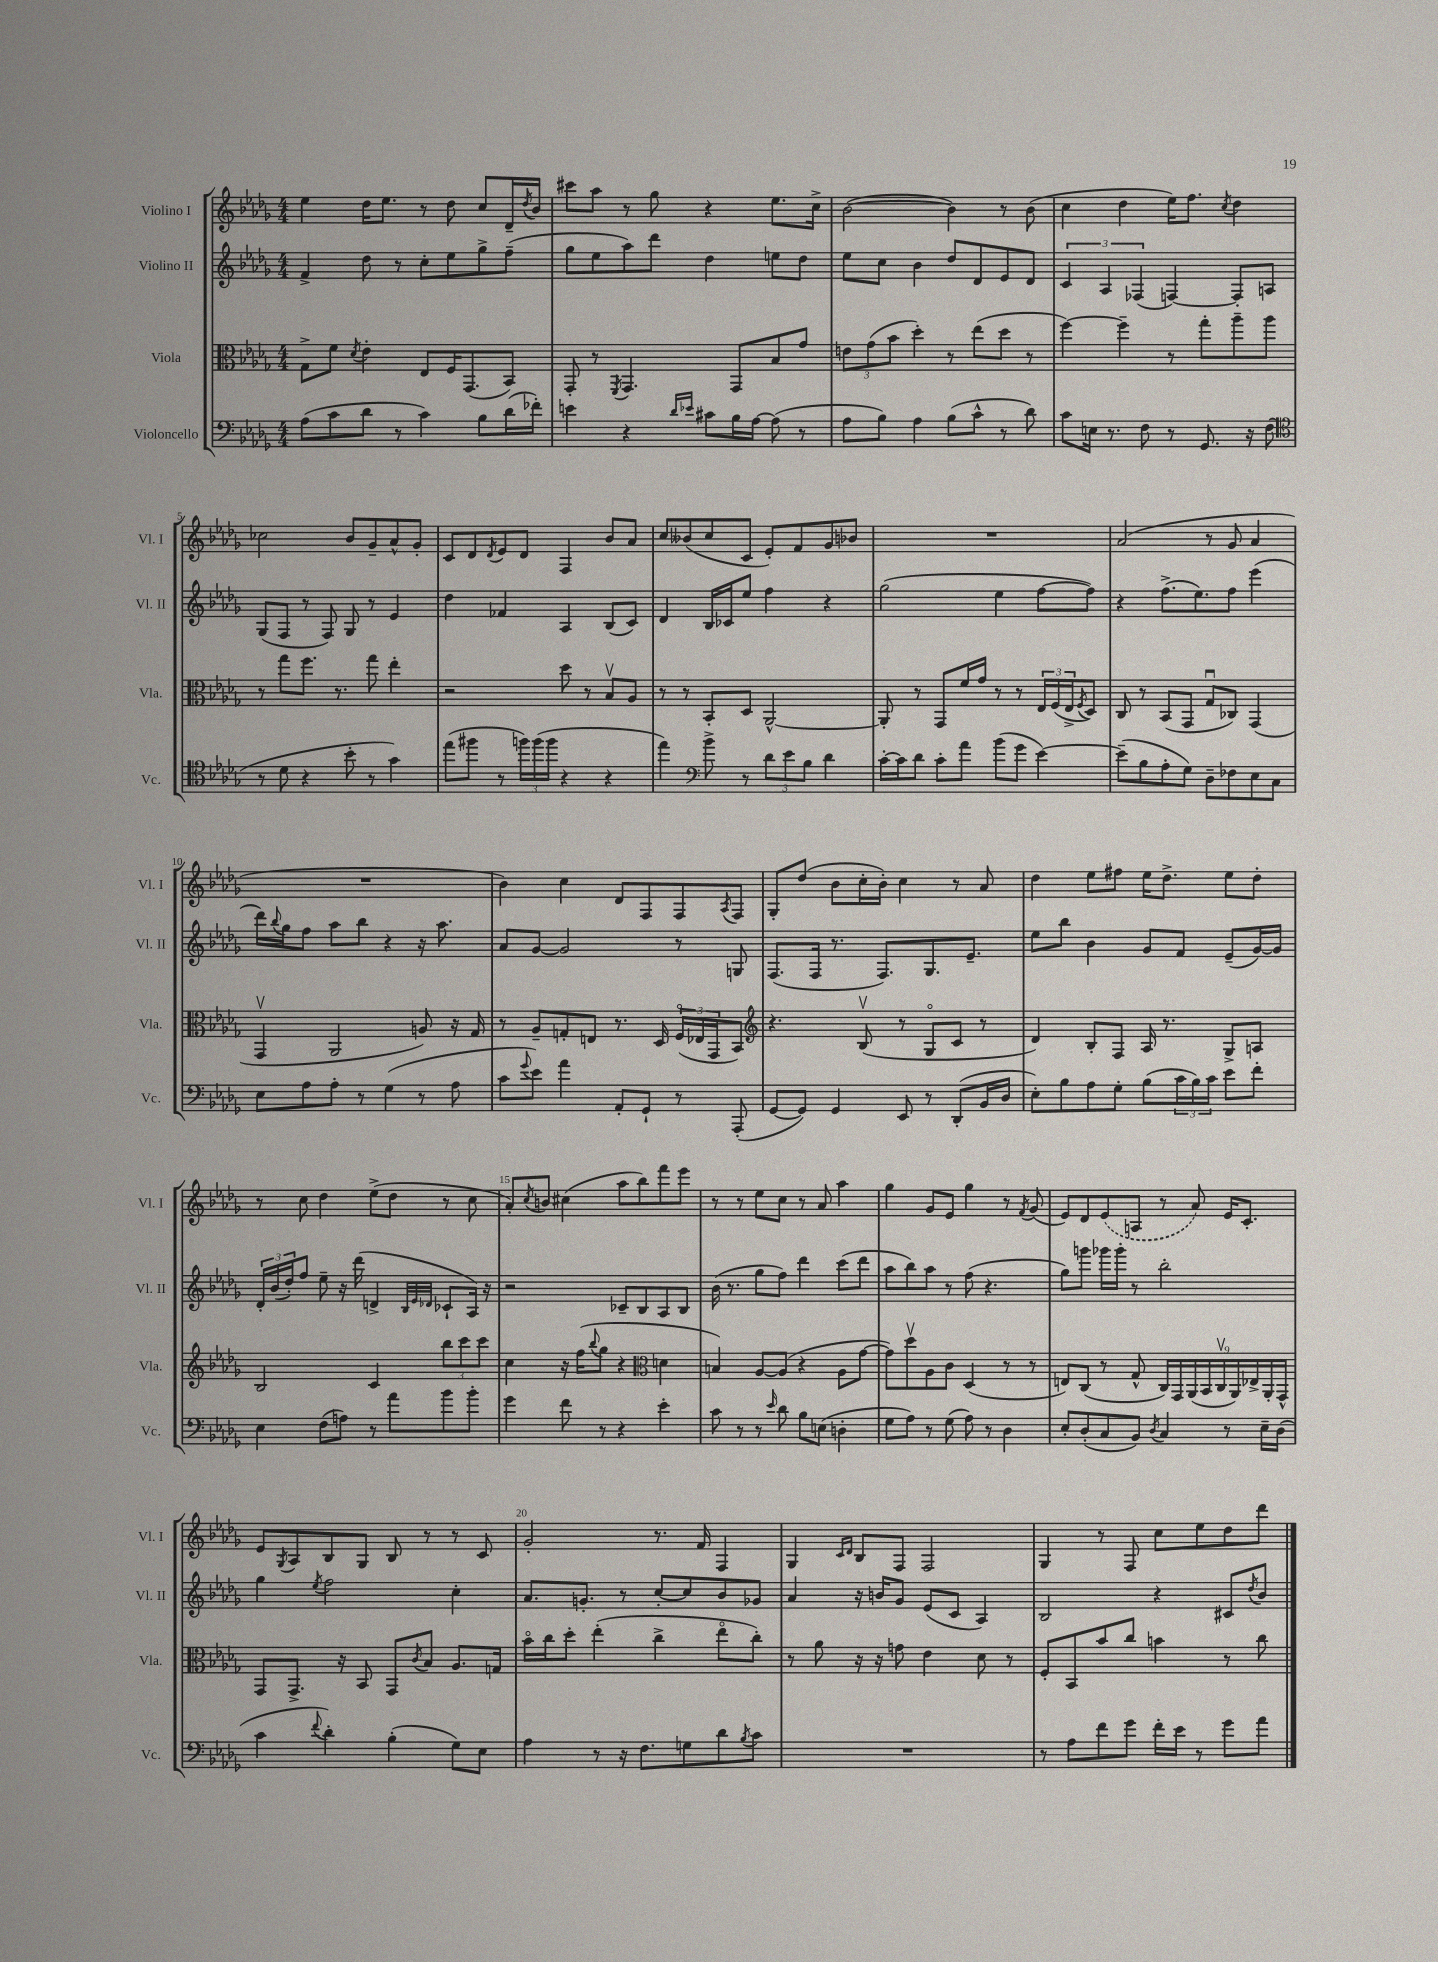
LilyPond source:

<<
\new StaffGroup <<
\new Staff = "s0" \with { instrumentName = "Violino I" shortInstrumentName = "Vl. I" } {
    \clef treble \key des \major \numericTimeSignature \time 4/4
    ees''4 des''16 ees''8. r8 des''8 c''8 des'16-- \acciaccatura { des''8 } bes'16 |
    cis'''8 aes''8 r8 ges''8 r4 ees''8. c''16-> |
    bes'2~( bes'4) r8 bes'8( |
    c''4 des''4 ees''16) f''8. \acciaccatura { c''8 } des''4 |
    ces''2 bes'8 ges'8-- aes'8-^ ges'8-. |
    c'8 des'8 \acciaccatura { des'8 } ees'8 des'8 f4 bes'8 aes'8 |
    c''8 beses'8( c''8 c'8 ees'8-.) f'8 ges'8 bes'8 |
    R1 |
    aes'2( r8 ges'8 aes'4 |
    R1 |
    bes'4) c''4 des'8 f8 f8 \acciaccatura { aes8 } f8 |
    ges8-. des''8( bes'8 c''16-. bes'16-.) c''4 r8 aes'8 |
    des''4 ees''8 fis''8 ees''16 des''8.-> ees''8 des''8-. |
    r8 c''8 des''4 ees''8->( des''8 r8 c''8 |
    aes'8-.) \acciaccatura { c''8 } b'8 cis''4( aes''8 bes''8) f'''8 ees'''8 |
    r8 r8 ees''8 c''8 r8 aes'8 aes''4 |
    ges''4 ges'8 ees'8 ges''4 r8 \acciaccatura { f'8 } ges'8( |
    ees'8) des'8 \once \slurDashed ees'8( a8 r8 aes'8) ees'16 c'8.-. |
    ees'8 \acciaccatura { ges8 } aes8 bes8 ges8 bes8 r8 r8 c'8 |
    ges'2-. r8. f'16 f4 |
    ges4 \grace { c'16 des'16 } bes8 f8 f2 |
    ges4 r8 f8 c''8 ees''8 des''8 des'''8 \bar "|." |
}
\new Staff = "s1" \with { instrumentName = "Violino II" shortInstrumentName = "Vl. II" } {
    \clef treble \key des \major \numericTimeSignature \time 4/4
    f'4-> des''8 r8 c''8-. ees''8 ges''8-> f''8--( |
    ges''8 ees''8 aes''8) des'''8 des''4 e''8 des''8 |
    ees''8 c''8 bes'4 des''8 des'8 ees'8 des'8 |
    \tuplet 3/2 { c'4 aes4 fes4( } f4~) f8-. a8 |
    ges8( f8 r8 f8) ges8 r8 ees'4 |
    des''4 fes'4 aes4 bes8( c'8) |
    des'4 bes16 ces'16 ees''8 f''4 r4 |
    ges''2( ees''4 f''8~ f''8) |
    r4 f''8.->( ees''8.) f''8 ees'''4( |
    des'''16) \appoggiatura { bes''8 } ges''16 f''8 aes''8 bes''8 r4 r16 aes''8. |
    aes'8 ges'8~ ges'2 r8 g8 |
    f8.( f16 r8. f8.) ges8. ees'8.-- |
    ees''8 bes''8 bes'4 ges'8 f'8 ees'8--( ges'16~) ges'16 |
    \tuplet 3/2 { des'16-. bes'16( des''16-.) } f''8 ees''8-- r16 des'''16( d'4-> \grace { bes32 ees'32 des'32 } ces'8-! aes16) r16 |
    r2 ces'8-- bes8 aes8 bes8 |
    bes'16( r8. ges''8 f''8) des'''4 c'''8( des'''8 |
    aes''8 bes''8) aes''8 r8 f''8( r4. |
    ges''8) g'''8 ges'''16 ges'''16-. r8 bes''2-. |
    ges''4 \acciaccatura { ees''8 } f''2 c''4-. |
    aes'8. g'8.-. r8 c''8~-. c''8 bes'8 ges'8 |
    aes'4 r16 b'16 ges'8 ees'8( c'8 aes4) |
    bes2 r4 cis'8 \acciaccatura { des''8 } bes'8 \bar "|." |
}
\new Staff = "s2" \with { instrumentName = "Viola" shortInstrumentName = "Vla." } {
    \clef alto \key des \major \numericTimeSignature \time 4/4
    ges8-> f'8 \acciaccatura { des'8 } ees'4-. ees8 f16 ges,8.( bes,8) |
    ges,8-. r8 \acciaccatura { f,8 } ges,4. ges,8 bes8 ges'8 |
    \tuplet 3/2 { e'8 ges'8( bes'8 } des''4-.) r8 ees''8( des''8 r8 |
    f''4~) f''4-- r8 ges''8-. aes''8-- aes''8 |
    r8 ges''8 f''8. r8. ges''8 ees''4-. |
    r2 des''8 r8 bes8\upbow aes8 |
    r8 r8 bes,8-. des8 aes,2~-^ |
    aes,8-. r8 ges,8 f'16 ges'16 r8 r8 \tuplet 3/2 { ees16 f16( ees16-> } \acciaccatura { f8 } des8) |
    c8 r8 bes,8( ges,8 ges8\downbow ces8) ges,4( |
    ges,4\upbow aes,2 a8) r16 ges16 |
    r8 aes8-- g8-. e8 r8. des16 \tuplet 3/2 { f16\flageolet( ees16 ges,16 } bes,8) |
    \clef treble r4. bes8\upbow( r8 ges8\flageolet c'8 r8 |
    des'4) bes8-. f8 aes16 r8. ges8-> a8 |
    bes2 c'4 \tuplet 3/2 { bes''8 c'''8 c'''8 } |
    c''4 r16 f''16( \appoggiatura { bes''8 } ges''8 r4 \clef alto d'4 |
    b4) aes8~ aes8( r4 aes8 ges'8~ |
    ges'8) des''8\upbow aes8 c'8 des4( r8 r8 |
    e8) c8( r8 ges8-^ \tuplet 9/8 { c16) ges,16 aes,16( bes,16 c16\upbow aes,16) ees16-> aes,16-. ges,16-^ } |
    ges,8 ges,8.-> r16 bes,8 ges,8 \acciaccatura { c'8 } bes8 aes8. g16 |
    bes'16\flageolet c''16 des''8-. ees''4-.( c''4-> ees''8\flageolet c''8-.) |
    r8 aes'8 r16 r16 g'8 ees'4 des'8 r8 |
    f8-. bes,8 bes'8 c''8 b'4 r8 c''8 \bar "|." |
}
\new Staff = "s3" \with { instrumentName = "Violoncello" shortInstrumentName = "Vc." } {
    \clef bass \key des \major \numericTimeSignature \time 4/4
    aes8( c'8 des'8 r8 c'4) bes8 des'16( fes'16-.) |
    e'4 r4 \grace { des'16 ees'16 } cis'8 bes16 aes16~ aes8( r8 |
    aes8 bes8) aes4 bes8( c'8-^ r8 des'8) |
    c'8 e16 r8. f8 r8 ges,8. r16 f8( |
    \clef tenor r8 des'8 r4 bes'8-. r8 ges'4) |
    ees''8( fis''8 r8 \tuplet 3/2 { f''16) f''16( f''16 } r4 r4 |
    ees''4) \clef bass bes'8-> r8 \tuplet 3/2 { des'8 ees'8 bes8 } des'4 |
    c'16~-. c'16 des'8 c'8-. aes'8 bes'8( ges'8 ees'4~) |
    ees'8--( bes8 aes8-. ges8) des8-- fes8 ees8 c8 |
    ees8 aes8 aes8-. r8 ges4( r8 aes8 |
    c'8 \appoggiatura { ges'8 } ees'8) aes'4 aes,8-. ges,8-! r8 aes,,8-.( |
    ges,8~ ges,8) ges,4 ees,8 r8 des,8-.( bes,16 des16 |
    ees8-.) bes8 aes8 ges8-. bes8( \tuplet 3/2 { c'16 bes16) c'16 } ees'8 f'8-. |
    ees4 f8( a8) r8 aes'8 bes'8 bes'8-. |
    ges'4 f'8 r8 r4 ees'4-. |
    c'8 r8 r8 \grace { ees'16 } des'8 bes8 e8( d4-. |
    ges8 aes8) r8 ges8( aes8) r8 des4 |
    ees8-. des8-.( c8 bes,8) \acciaccatura { des8 } c4 r8 ees16-- des16( |
    c'4 \appoggiatura { f'8 } des'4-.) bes4-.( ges8) ees8 |
    aes4 r8 r16 f8. g8 des'8 \acciaccatura { bes8 } c'8 |
    R1 |
    r8 aes8 f'8 ges'8 f'16-. ees'16 r8 ges'8 aes'8 \bar "|." |
}
>>
>>
\layout { \context { \Score \override BarNumber.break-visibility = ##(#f #t #t) barNumberVisibility = #(every-nth-bar-number-visible 5) } }
